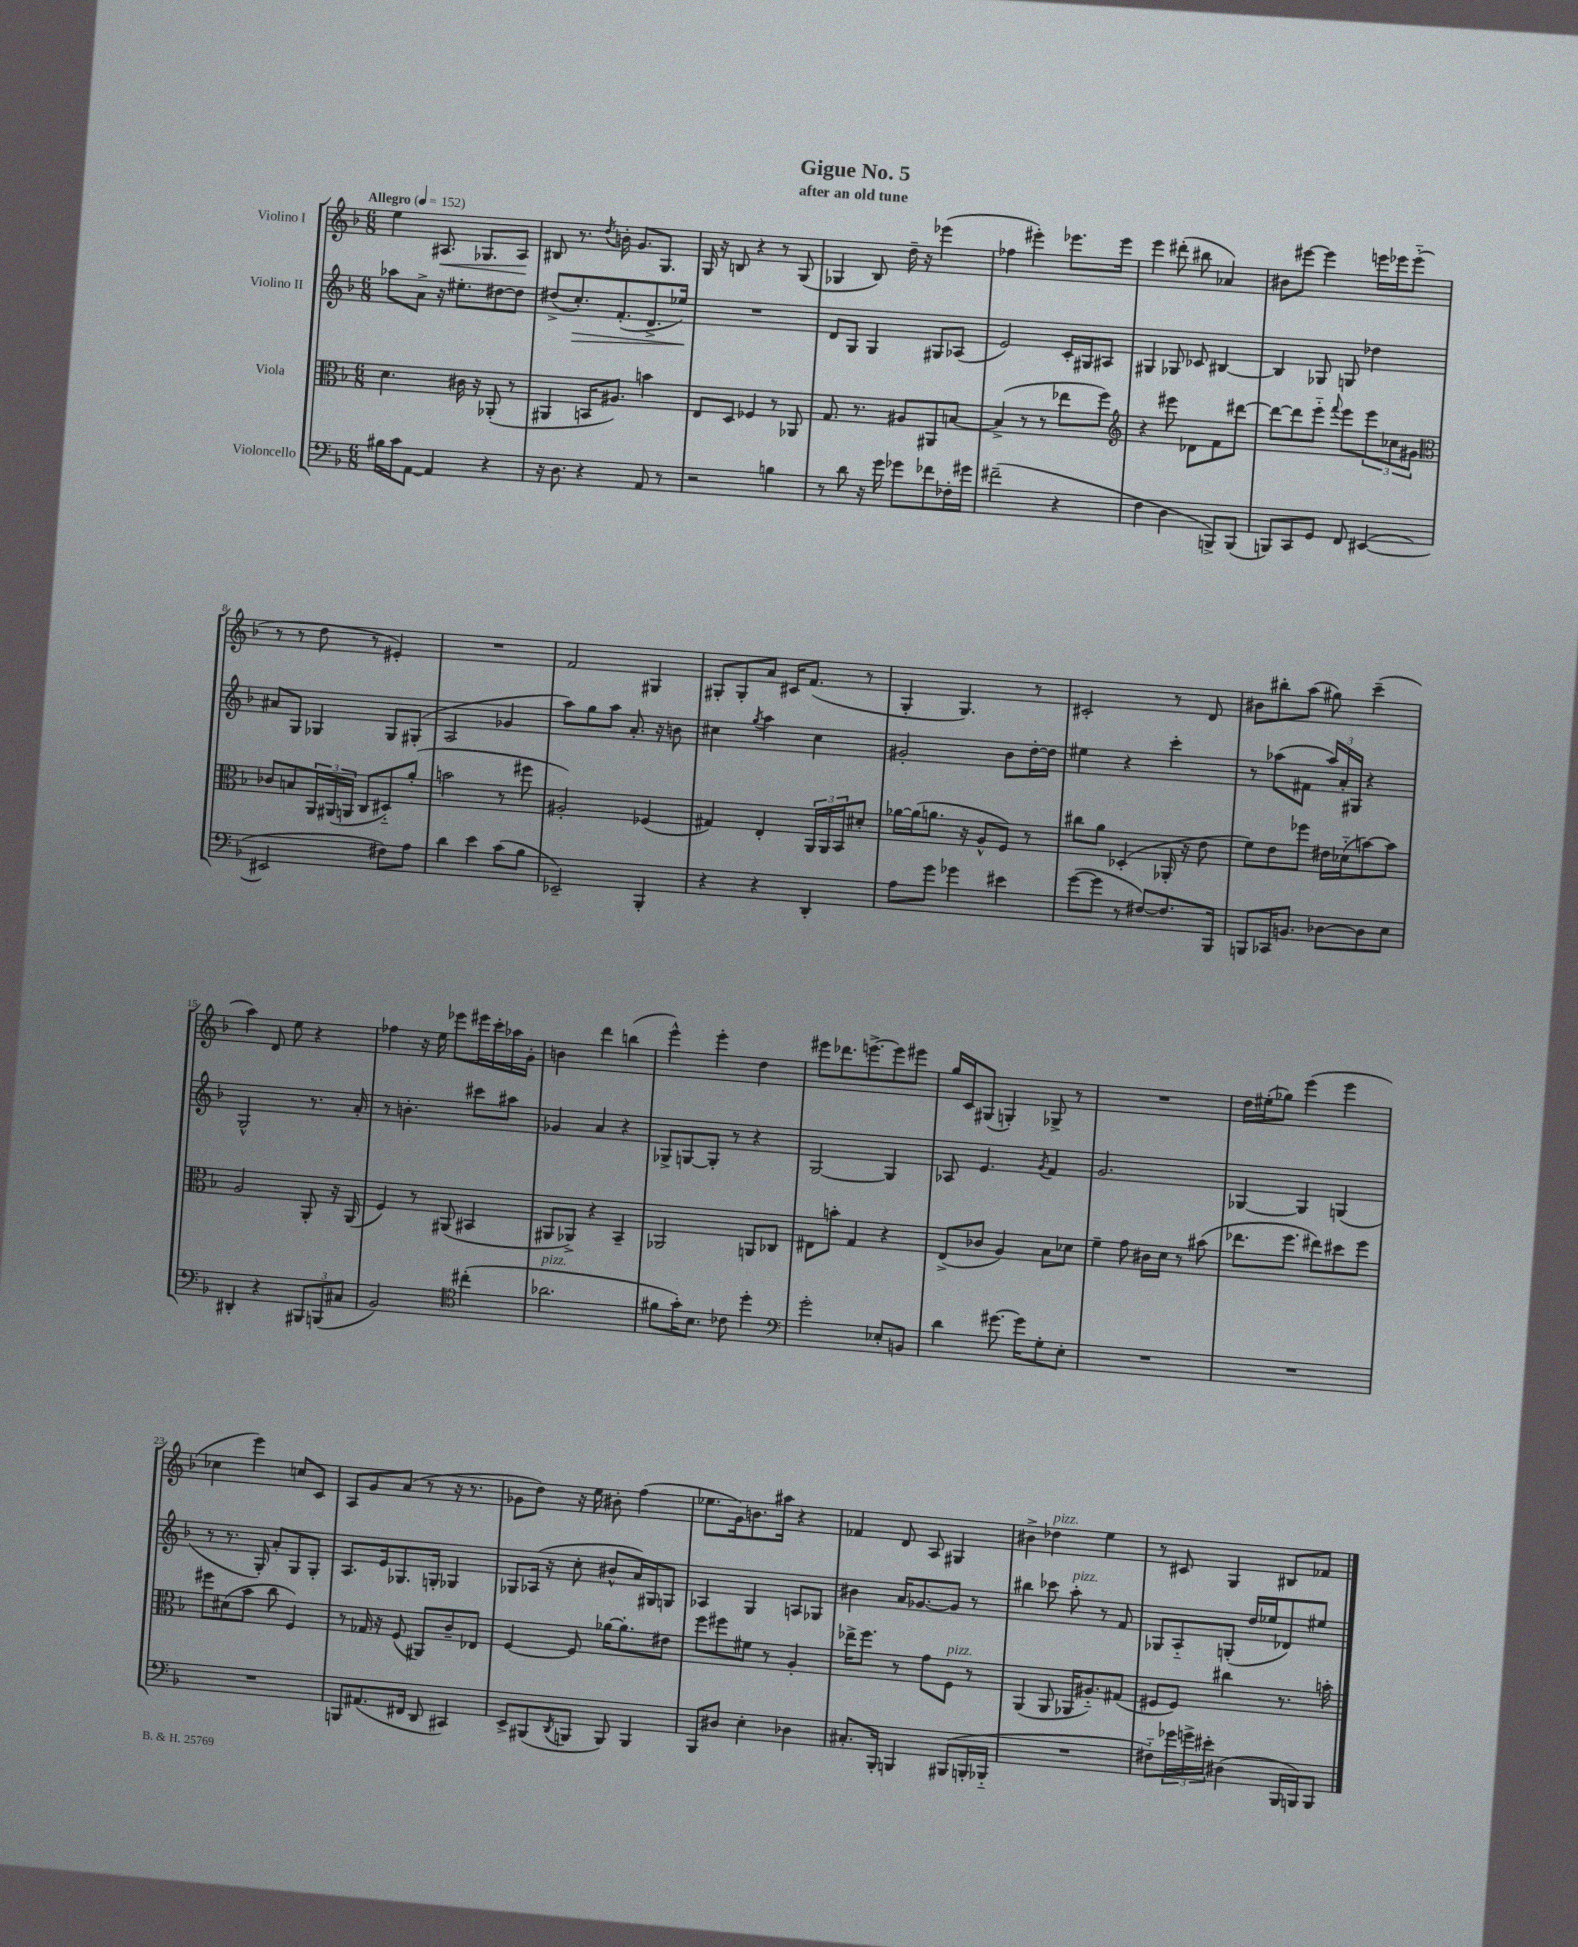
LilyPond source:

\header { title = "Gigue No. 5" subtitle = "after an old tune" }
<<
\new StaffGroup <<
\new Staff = "s0" \with { instrumentName = "Violino I" } {
    \clef treble \key f \major \numericTimeSignature \time 6/8 \tempo "Allegro" 4 = 152
    e''4 ais8.\< ges8. ais8\! |
    bis8 r8. \acciaccatura { d''8 } b'16-. g'8. g8. |
    g16 r16 b8 r4 r8 g8( |
    ges4 bes8) d''16-- r16 ees'''4( |
    fes''4 eis'''4-.) ees'''8. ees'''16 |
    e'''4 dis'''8-.( bis''8 aes'4) |
    bis'8 eis'''8~ eis'''4 e'''16 ees'''16 ees'''8-_( |
    r8 r8 d''8 r8 eis'4-.) |
    R2. |
    f'2 gis4 |
    gis8-. gis8-. a'8 cis'16 f'8.( r8 |
    g4-. g4.) r8 |
    cis'2-. r8 d'8 |
    bis'8 bis''8-. a''8( gis''8) c'''4--( |
    a''4) d'8 e''8 r4 |
    fes''4 r16 e''16 ees'''8 eis'''16 c'''16-. aes''16 g'16-. |
    b'4 d'''4 b''4( |
    e'''4-^) e'''4-. d''4 |
    eis'''8 des'''8. e'''8.~-> e'''8 eis'''8 |
    g''16 c'16 gis8( g4-.) ges8-> r8 |
    R2. |
    d''16 eis''16-.( ges''8) e'''4( e'''4 |
    ces''4 e'''4) c''8 c'8 |
    a8 g'8 a'8( r8 r16 r8. |
    ges'8 d''8) r16 e''16 bis'8-. f''4( |
    ees''8. g'16) b'8. ais''16 r4 |
    fes'4 d'8 a8 gis4 |
    bis'4-> des''4^\markup { \italic "pizz." } e''4 |
    r8 cis'8 g4 bis8 fes'8 \bar "|." |
}
\new Staff = "s1" \with { instrumentName = "Violino II" } {
    \clef treble \key f \major \numericTimeSignature \time 6/8
    aes''8 a'8-> r16 eis''8.-. dis''8~ dis''8 |
    dis''8->( c''8.-.\>) f'8.-.( d'8.-> ees''16\!) |
    R2. |
    d'8 g8 g4 gis8 aes8( |
    e'2) c'16-. gis16 ais8 |
    gis4 ges8 ces'8 bis4~ |
    bis4 ges8 g8 des''4 |
    ais'8 g8 ges4 ges8 gis8-.( |
    a2 ges'4 |
    a''8) g''8 a''8 a'8.-. r16 b'8 |
    cis''4 \acciaccatura { g''8 } a''4 cis''4 |
    gis'2-. bes'8 d''16~-. d''16 |
    eis''4 r4 c'''4-. |
    r8 aes''8( fis'8 \tuplet 3/2 { aes''16) a'16-. gis16 } r4 |
    g2-^ r8. a'16-. |
    r8 b'4.-. cis'''8 ais''8 |
    ges'4 a'4 r4 |
    ges8-> g8~ g8-. r8 r4 |
    g2~ g4 |
    aes8 e'4. \acciaccatura { g'8 } f'4 |
    g'2. |
    ges4~ ges4 g4( |
    r8 r8. g16-.) a'8-. g8 g8-. |
    a8. e'16 ges8. g16-. ges4 |
    ges8 aes16( r16 c''8-. bis'8-^ a'16) gis16 g8 |
    aes4 g4 a8 ges8 |
    bis'4 a'16 ges'8.~ ges'8 r8 |
    bis''4 ces'''8 a''8-.^\markup { \italic "pizz." } r8 f'8 |
    ges8 a8-_ g8-.( d''16 ees''16 des'8) eis''8 \bar "|." |
}
\new Staff = "s2" \with { instrumentName = "Viola" } {
    \clef alto \key f \major \numericTimeSignature \time 6/8
    d'4. cis'16 r16 aes,8-.( r8 |
    ais,4 b,16 ais8.) b'4 |
    e8 d8 fes4 r8 aes,8 |
    g8. r8. ais8 ais,8 b8~ |
    b4->( r8 r8 ees''8 f''8) |
    \clef treble r4 eis'''8 des'8 f'8 dis'''8~ |
    dis'''8~ dis'''8 e'''8-_ \appoggiatura { f'''8 } e'''8 \tuplet 3/2 { e'''8 ces''8 gis'8 } |
    \clef alto ces'8 b8 \tuplet 3/2 { a,16 ais,16( a,16 } c8 dis8-_) a'8-.( |
    b'2 r8 fis''8 |
    ais2-.) fes4( |
    gis4) e4-. \tuplet 3/2 { a,16 a,16 bes,16 } dis'8-. |
    aes'16~ aes'16( a'8. r16 a8-^ f8) r8 |
    cis''8 a'8 des4-.( aes,16-. r16 e'8 |
    f'8) e'8 fes''8 eis'16 des'16-_( b'8~) b'8 |
    a2 a,8-. r16 a,16( |
    f4) r8 ais,8( bis,4 |
    ais,8 aes,8->) r4 bes,4-- |
    aes,2 a,8 ces8 |
    eis8 b'8-. g4 r4 |
    e8->( ces'8 a4) bes8 des'8 |
    f'4-- g'8 cis'16 d'16 r8 bis'8( |
    ees''8. f''8. eis''8) dis''8 f''8 |
    fis''8 dis'8( bes'8 c''8 f4) |
    r8 ges16 r16 f8( ais,8) c'8-- ees8 |
    f4~ f8 aes'16~ aes'8.-. eis'8 |
    f''8 fis''8 fis'8 r8 a4-. |
    ees''16-> f''8. r8 g'8 f8^\markup { \italic "pizz." } r8 |
    a,4( a,8 aes,16 ais8.-_) gis8( |
    fis8 fis8) cis''4 r8. b'16-. \bar "|." |
}
\new Staff = "s3" \with { instrumentName = "Violoncello" } {
    \clef bass \key f \major \numericTimeSignature \time 6/8
    bis16 c'16 a,8~ a,4 r4 |
    r16 d8. r4 a,8 r8 |
    r2 b4 |
    r8 d'8 r16 g'16 ges'8 fes'8 fes16-. gis'16 |
    fis'2--( r4 |
    f4 d4 b,,8->) b,,8( |
    b,,8) c,8 g,8 f,8 eis,4~( |
    eis,2 fis8) a8 |
    d'4 e'4 c'8( bes8 |
    ees,2--) bes,,4-. |
    r4 r4 d,4-. |
    a8 g'8 ges'4 eis'4 |
    g'8~( g'8 r8 fis8~) fis8. bes,,16 |
    b,,8 ces,16 b,8. des8~ des8 e8 |
    dis,4-. r4 \tuplet 3/2 { bis,,8 b,,8( cis8 } |
    bes,2) \clef tenor cis''4-.( |
    aes'2.^\markup { \italic "pizz." } |
    fis'8 g'16-.) bes8. ces'8 d''4-. |
    \clef bass g'2-. ees8-. b,8 |
    d'4 gis'8.~ gis'16 g8-. e8-. |
    R2. |
    R2. |
    R2. |
    b,,8 ais,8.( fis,16 d,8 cis,4) |
    e,8-> bis,,8( \acciaccatura { d,8 } b,,8 b,,8) b,,4 |
    bes,,8 dis8 e4-. des4 |
    cis8.-. bes,,16-. b,,4 bis,,8( b,,16-. bes,,16-_ |
    R2. |
    fis8-_) \tuplet 3/2 { ges'16 g'16-> eis'16-. } dis4( bes,,16 b,,16) b,,8 \bar "|." |
}
>>
>>
